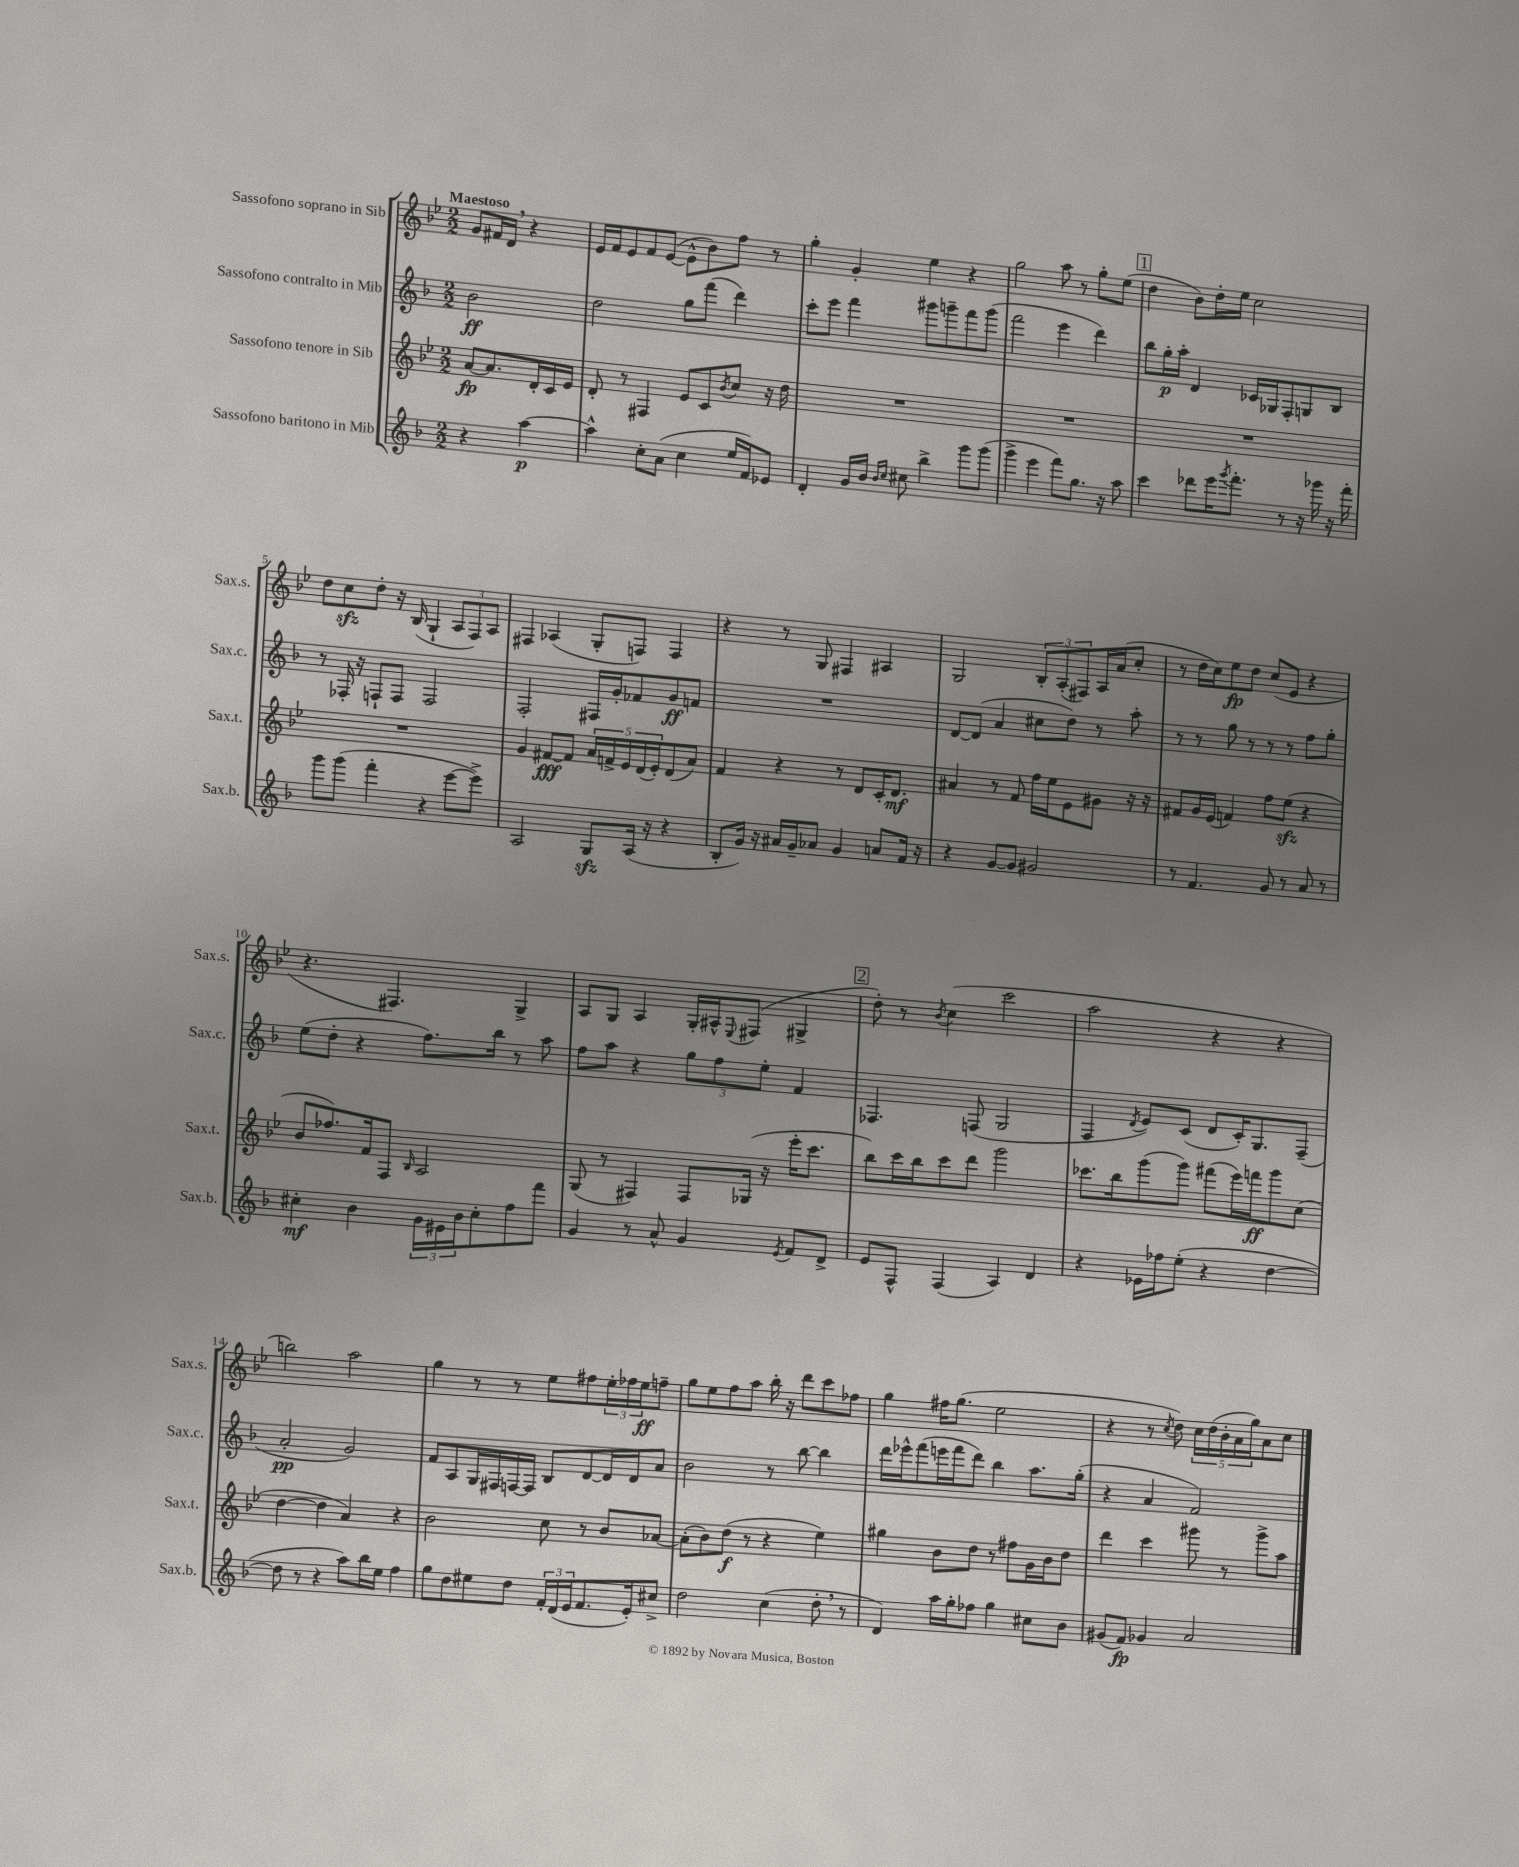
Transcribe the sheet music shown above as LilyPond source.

<<
\new StaffGroup <<
\new Staff = "s0" \with { instrumentName = "Sassofono soprano in Sib" shortInstrumentName = "Sax.s." } {
    \clef treble \key bes \major \numericTimeSignature \time 2/2 \partial 2 \tempo "Maestoso"
    g'8 fis'16 d'16 \breathe r4 |
    ees'16 f'16 ees'8 f'8 ees'8~( ees'8-^ bes'8) f''8 r8 |
    g''4-. g'4-. ees''4 r4 |
    g''2 a''8 r8 g''8-. ees''8( |
    \mark \markup { \box "1" } d''4 bes'8) d''16-. ees''16 c''2 |
    d''8 c''8\sfz d''8-. r16 bes16( g4-! \tuplet 3/2 { a8 f8) a8 } |
    fis4 aes4( g8-. f8) f4 |
    r4 r8 g8 fis4 ais4 |
    g2 \tuplet 3/2 { bes8-. a8-.( fis8) } a16 a'16( c''8-. |
    r8 d''16 c''16) ees''8\fp d''8 c''8( ees'8 r4 |
    r4. fis4.) g4-> |
    a8 g8 a4 g16-. ais16-^ \appoggiatura { ees8 } fis8( gis4-> |
    \mark \markup { \box "2" } d''8-.) r8 \acciaccatura { bes'8 } c''4( c'''2 |
    a''2 r4 r4 |
    b''2) a''2 |
    g''4 r8 r8 ees''8 fis''8 \tuplet 3/2 { ees''16-. fes''16 ees''16\ff } f''8-- |
    g''8 ees''8 f''8 a''8 bes''16-. r16 d'''8 c'''8 fes''8 |
    g''4 fis''16 g''8.( ees''2 |
    r4 r8 \acciaccatura { c''8 } d''8) \tuplet 5/4 { c''16 d''16( bes'16-. a'16 g''16) } a'8 c''8 \bar "|." |
}
\new Staff = "s1" \with { instrumentName = "Sassofono contralto in Mib" shortInstrumentName = "Sax.c." } {
    \clef treble \key f \major \numericTimeSignature \time 2/2 \partial 2
    bes'2\ff |
    d''2 g''8 f'''8( d'''4) |
    c'''8-. e'''8 f'''4 gis'''8 g'''8-- f'''8 g'''8( |
    f'''2 e'''4 d'''4) |
    \mark \markup { \box "1" } bes''8 g''16-.\p a''16-. d'4 ces'16 ges16 f8-. g8 bes8 |
    r8 fes16-. r16 f8-! f8 f2 |
    f2-. fis16 g'16-. fes'8 g'8\ff f'8 |
    R1 |
    d'8~ d'8( a'4 cis''8 d''8) r8 a''8-. |
    r8 r8 g''8 r8 r8 r8 f''8 g''8-. |
    e''8( d''8-. r4 f''8.) bes''16 r8 a''8 |
    f''8 a''8 r4 \tuplet 3/2 { g''8 f''8 e''8-. } f'4 |
    \mark \markup { \box "2" } fes4. f8( g2 |
    f4 \acciaccatura { d'8 } e'8) c'8( d'8 c'16-.) g8. f8--( |
    a'2-.\pp g'2) |
    f'8 a8 g16 fis16 f16~ f16 bes8 d'8~ d'16 d'16 a'8 |
    bes'2 r8 bes''8~ bes''4 |
    d'''16 ees'''16-^ f'''8( e'''16 f'''16 d'''8) bes''4 a''8. g''16-.( |
    r4 a'4 f'2) \bar "|." |
}
\new Staff = "s2" \with { instrumentName = "Sassofono tenore in Sib" shortInstrumentName = "Sax.t." } {
    \clef treble \key bes \major \numericTimeSignature \time 2/2 \partial 2
    a'8~\fp a'8. d'16-. c'16 ees'16 |
    d'8-. r8 fis4 ees'8 c'8 \acciaccatura { bes'8 } c''8 r16 d''16 |
    R1 |
    R1 |
    \mark \markup { \box "1" } R1 |
    R1 |
    g'4 fis'8~\fff fis'8 \tuplet 5/4 { a'16 f'16-> ees'16 d'16( ees'16-.) } d'8( a'8) |
    f'4 r4 r8 d'8 c'16-. d'8.\mf |
    ais'4 r8 f'8 f''16 ees''16 ees'8 gis'8 r16 r16 |
    fis'8 g'16 ees'16( f'4) f''8 ees''8\sfz( r4 |
    bes'8 fes''8.) f'16 f8 \grace { bes16 } a2 |
    g8( r8 fis4) fis8 ges16( r16 ees'''16-. c'''8. |
    \mark \markup { \box "2" } bes''8) c'''16 bes''16 c'''8 d'''8 g'''2 |
    ces'''8. bes''16 g'''8( g'''8) fis'''8( ees'''16) f'''16\ff g'''8 c''8( |
    d''4~ d''4 a'4) r4 |
    bes'2 c''8 r8 bes'8 aes'8~ |
    aes'8-.( bes'8) d''8\f( r8 r4 ees''4) |
    gis''4 bes'8 d''8 r8 fis''8 g'16 bes'16 d''8 |
    d'''4 c'''4 gis'''8 r8 gis'''8-> a''8 \bar "|." |
}
\new Staff = "s3" \with { instrumentName = "Sassofono baritono in Mib" shortInstrumentName = "Sax.b." } {
    \clef treble \key f \major \numericTimeSignature \time 2/2 \partial 2
    r4 a''4~\p |
    a''4-^ c''8-. a'8( c''4 e''16 f'16) ees'8 |
    d'4-. g'16 bes'16 \grace { bes'16 c''16 } cis''8 bes''4-> g'''8 g'''8( |
    g'''4-> e'''4 f'''8) g''8. r16 a''8 |
    \mark \markup { \box "1" } c'''4 des'''8 e'''16 \acciaccatura { g'''8 } f'''8.-. r8 r16 ges'''16 r16 f'''16-. |
    g'''8 g'''8( f'''4-. r4 e'''8~ e'''8->) |
    a2 g8\sfz a16( r16 r4 |
    bes8-. g'16) r16 ais'16 g'16-- aes'8 g'4 a'8 f'16 r16 |
    r4 g'8~ g'8 gis'2 |
    r8 f'4. g'8 r8 a'8 r8 |
    cis''4-.\mf bes'4 \tuplet 3/2 { g'16 eis'16 bes'16 } cis''8-. f''8 f'''8 |
    g'4 r8 a'8-^ g'4 \acciaccatura { e'8 } f'8 d'8-> |
    \mark \markup { \box "2" } e'8 f8-^ f4( a4) d'4 |
    r4 ees'16 fes''16 e''8-.( r4 d''4~ |
    d''8 r8 r4 a''8) bes''16 e''16 f''4 |
    g''8 d''8 eis''8 d''8 \tuplet 3/2 { f'16-. d'16( e'16 } f'8. e'16-.) cis''8-> |
    d''2 c''4( d''8-. \breathe r8 |
    d'4) a''16 g''16-. fes''8 g''4 cis''8 bes'8 |
    gis'8( f'8\fp) ges'4 a'2 \bar "|." |
}
>>
>>
